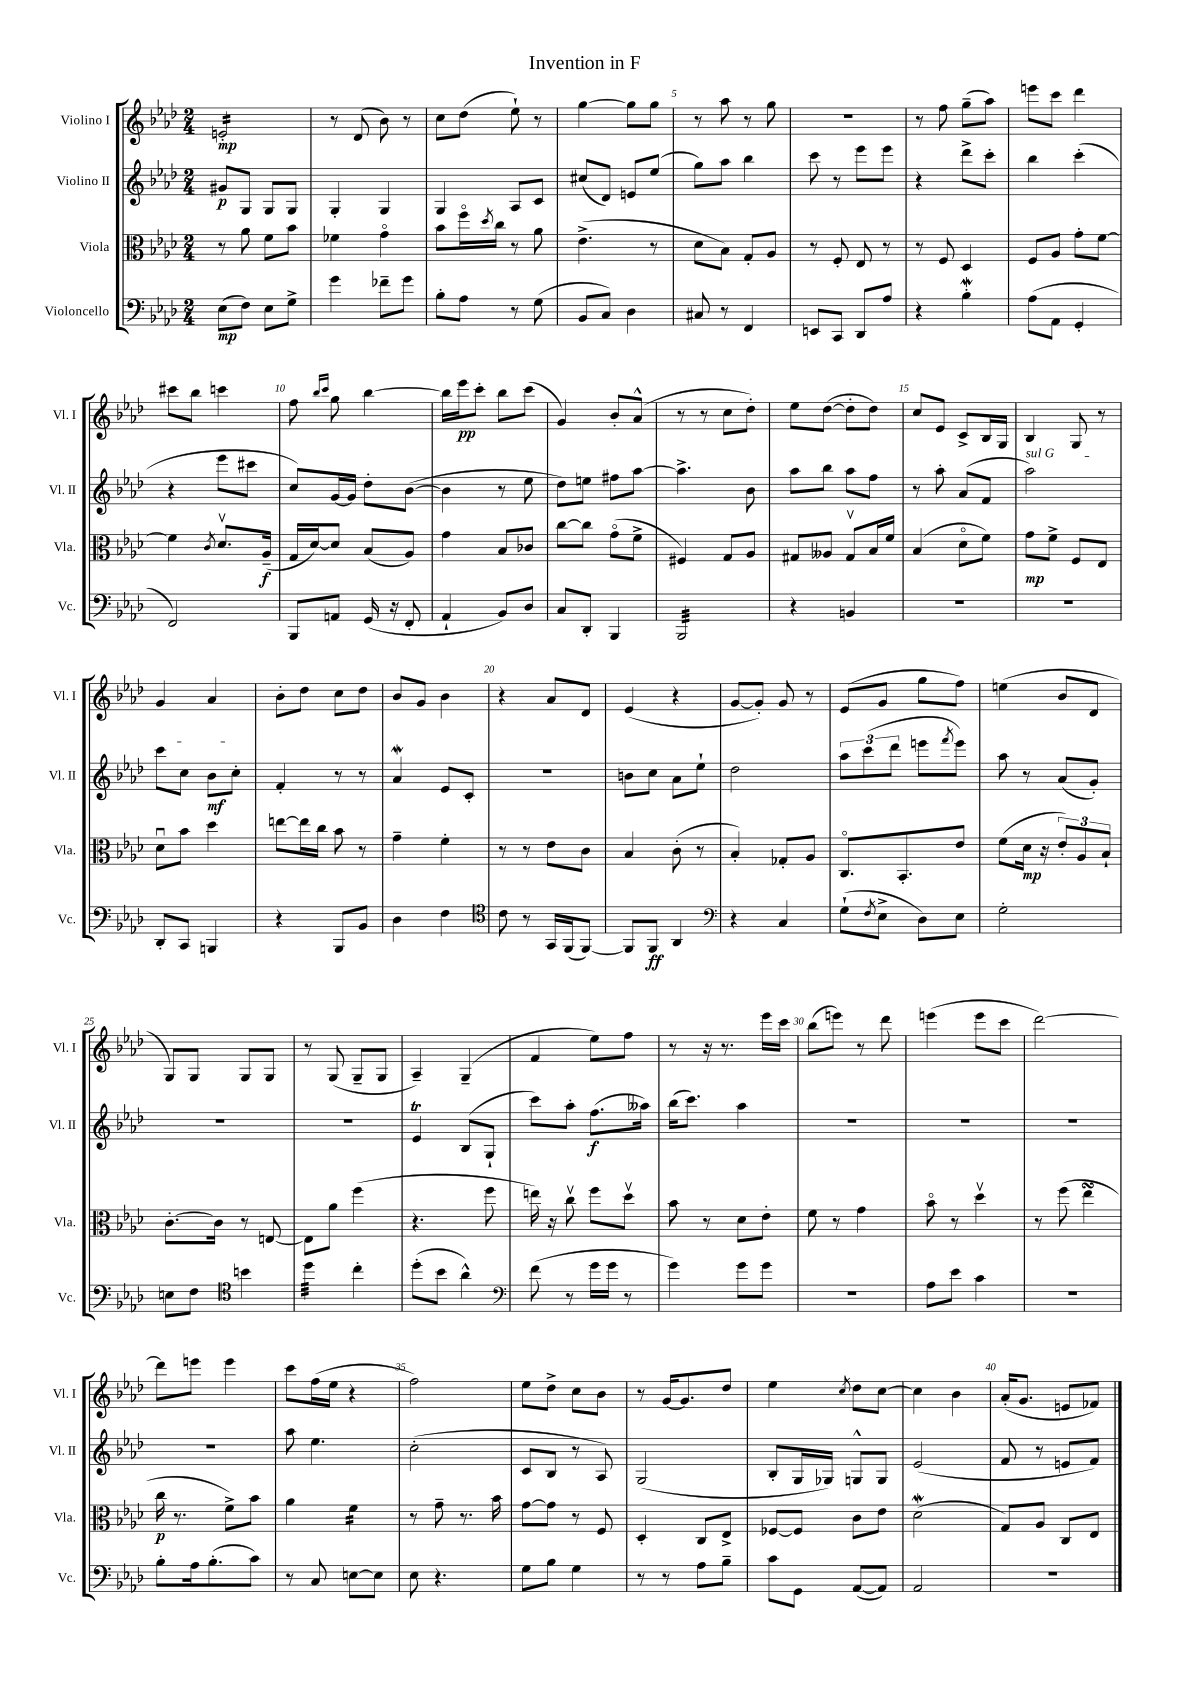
\header { title = "Invention in F" }
<<
\new StaffGroup <<
\new Staff = "s0" \with { instrumentName = "Violino I" shortInstrumentName = "Vl. I" } {
    \clef treble \key aes \major \numericTimeSignature \time 2/4
    e'2:16-.\mp |
    r8 des'8( bes'8) r8 |
    c''8 des''8( ees''8-!) r8 |
    g''4~ g''8 g''8 |
    r8 aes''8 r8 g''8 |
    R2 |
    r8 f''8 g''8--( aes''8) |
    e'''8 c'''8 des'''4 |
    cis'''8 bes''8 c'''4 |
    f''8 \grace { bes''16 c'''16 } g''8 bes''4~ |
    bes''16 ees'''16\pp c'''8-. bes''8 c'''8( |
    g'4) bes'8-. aes'8-^( |
    r8 r8 c''8 des''8-.) |
    ees''8 des''8~( des''8-. des''8) |
    c''8 ees'8 c'8-> bes16 g16 |
    bes4 g8 r8 |
    g'4 aes'4 |
    bes'8-. des''8 c''8 des''8 |
    bes'8 g'8 bes'4 |
    r4 aes'8 des'8 |
    ees'4( r4 |
    g'8~ g'8-.) g'8 r8 |
    ees'8( g'8 g''8 f''8) |
    e''4( bes'8 des'8 |
    g8) g8 g8 g8 |
    r8 g8( g8-- g8 |
    aes4--) g4--( |
    f'4 ees''8) f''8 |
    r8 r16 r8. ees'''16 c'''16 |
    bes''8( e'''8) r8 des'''8 |
    e'''4( e'''8 c'''8 |
    des'''2~) |
    des'''8 e'''8 e'''4 |
    c'''8 f''16( ees''16 r4 |
    f''2) |
    ees''8 des''8-> c''8 bes'8 |
    r8 g'16~ g'8. des''8 |
    ees''4 \acciaccatura { c''8 } des''8 c''8~ |
    c''4 bes'4 |
    aes'16-.( g'8. e'8 fes'8) \bar "|." |
}
\new Staff = "s1" \with { instrumentName = "Violino II" shortInstrumentName = "Vl. II" } {
    \clef treble \key aes \major \numericTimeSignature \time 2/4
    gis'8\p g8 g8 g8 |
    g4-. g4 |
    g4 aes8 c'8 |
    cis''8( des'8) e'8 ees''8( |
    g''8) aes''8 bes''4 |
    c'''8 r8 ees'''8 ees'''8 |
    r4 des'''8-> c'''8-. |
    bes''4 c'''4-.( |
    r4 ees'''8 cis'''8 |
    c''8) g'16~ g'16 des''8-. bes'8~( |
    bes'4 r8 ees''8 |
    des''8) e''8 fis''8 aes''8~ |
    aes''4.-> bes'8 |
    aes''8 bes''8 aes''8 f''8 |
    r8 aes''8-. aes'8( f'8 |
    \once \override TextSpanner.bound-details.left.text = \markup { \italic "sul G" } aes''2\startTextSpan) |
    c'''8 c''8 bes'8\mf c''8-.\stopTextSpan |
    f'4-. r8 r8 |
    aes'4\mordent ees'8 c'8-. |
    R2 |
    b'8 c''8 aes'8 ees''8-! |
    des''2 |
    \tuplet 3/2 { aes''8 c'''8( des'''8 } e'''8 \acciaccatura { f'''8 } e'''8) |
    aes''8 r8 aes'8( g'8-.) |
    R2 |
    R2 |
    ees'4\trill bes8( g8-! |
    c'''8) aes''8-. f''8.\f( aeses''16) |
    bes''16( c'''8.) aes''4 |
    R2 |
    R2 |
    R2 |
    R2 |
    aes''8 ees''4. |
    c''2-.( |
    c'8 bes8 r8 aes8) |
    g2( |
    bes8-. g16 ges16) g8-^ g8 |
    ees'2( |
    f'8 r8 e'8 f'8) \bar "|." |
}
\new Staff = "s2" \with { instrumentName = "Viola" shortInstrumentName = "Vla." } {
    \clef alto \key aes \major \numericTimeSignature \time 2/4
    r8 aes'8 f'8 bes'8 |
    fes'4 g'4\flageolet |
    bes'8 f''16\flageolet \acciaccatura { des''8 } c''16 r8 aes'8 |
    ees'4.->( r8 |
    des'8 bes8) g8-. aes8 |
    r8 f8-. ees8 r8 |
    r8 f8 des4 |
    f8 aes8 g'8-. f'8~ |
    f'4 \acciaccatura { c'8 } des'8.\upbow aes16--\f( |
    g16 des'16~) des'8 bes8( aes8) |
    g'4 bes8 ces'8 |
    c''8~ c''8 g'8\flageolet( f'8-> |
    fis4) g8 aes8 |
    gis8 aeses8 gis8\upbow bes16 f'16 |
    bes4( des'8\flageolet f'8) |
    g'8\mp f'8-> f8 ees8 |
    des'8\downbow bes'8 des''4 |
    e''8~ e''16 c''16 bes'8 r8 |
    g'4-- f'4-. |
    r8 r8 ees'8 c'8 |
    bes4 c'8-.( r8 |
    bes4-.) ges8-. aes8 |
    c8.\flageolet bes,8.-. ees'8 |
    f'8( des'16\mp r16 \tuplet 3/2 { ees'8-.) aes8 bes8-! } |
    c'8.~-. c'16 r8 e8~ |
    e8 aes'8 f''4( |
    r4. f''8 |
    e''16) r16 c''8\upbow f''8 des''8\upbow |
    bes'8 r8 des'8 ees'8-. |
    f'8 r8 g'4 |
    bes'8\flageolet r8 des''4\upbow |
    r8 f''8( ees''4\turn |
    c''16\p r8. f'8->) bes'8 |
    aes'4 f'4:16 |
    r8 g'8-- r8. bes'16 |
    g'8~ g'8 r8 f8 |
    des4-. c8 ees8-> |
    fes8~ fes8 c'8 ees'8 |
    des'2\mordent( |
    g8) aes8 c8 ees8 \bar "|." |
}
\new Staff = "s3" \with { instrumentName = "Violoncello" shortInstrumentName = "Vc." } {
    \clef bass \key aes \major \numericTimeSignature \time 2/4
    ees8\mp( f8) ees8 g8-> |
    g'4 fes'8-- g'8 |
    bes8-. aes8 r8 g8( |
    bes,8 c8) des4 |
    cis8 r8 f,4 |
    e,8 c,8 des,8 aes8 |
    r4 bes4-.\mordent |
    aes8( aes,8 g,4-. |
    f,2) |
    bes,,8 a,8 g,16( r16 f,8-. |
    aes,4-! bes,8) des8 |
    c8 des,8-. bes,,4 |
    bes,,2:32 |
    r4 b,4 |
    R2 |
    R2 |
    des,8-. c,8 b,,4 |
    r4 bes,,8 bes,8 |
    des4 f4 |
    \clef tenor c'8 r8 g,16 f,16( f,8~) |
    f,8 f,8\ff aes,4 |
    \clef bass r4 c4 |
    g8-!( \acciaccatura { f8 } ees8-> des8) ees8 |
    g2-. |
    e8 f8 \clef tenor b'4 |
    des''4:32 c''4-. |
    des''8-.( bes'8 aes'4-^) |
    \clef bass f'8( r8 g'16 g'16 r8 |
    g'4) g'8 g'8 |
    R2 |
    aes8 ees'8 c'4 |
    R2 |
    bes8-. aes16 bes8.-.( c'8) |
    r8 c8 e8~ e8 |
    ees8 r4. |
    g8 bes8 g4 |
    r8 r8 aes8 bes8-- |
    c'8 g,8 aes,8~( aes,8) |
    aes,2 |
    r2 \bar "|." |
}
>>
>>
\layout { \context { \Score \override BarNumber.break-visibility = ##(#f #t #t) barNumberVisibility = #(every-nth-bar-number-visible 5) } }
